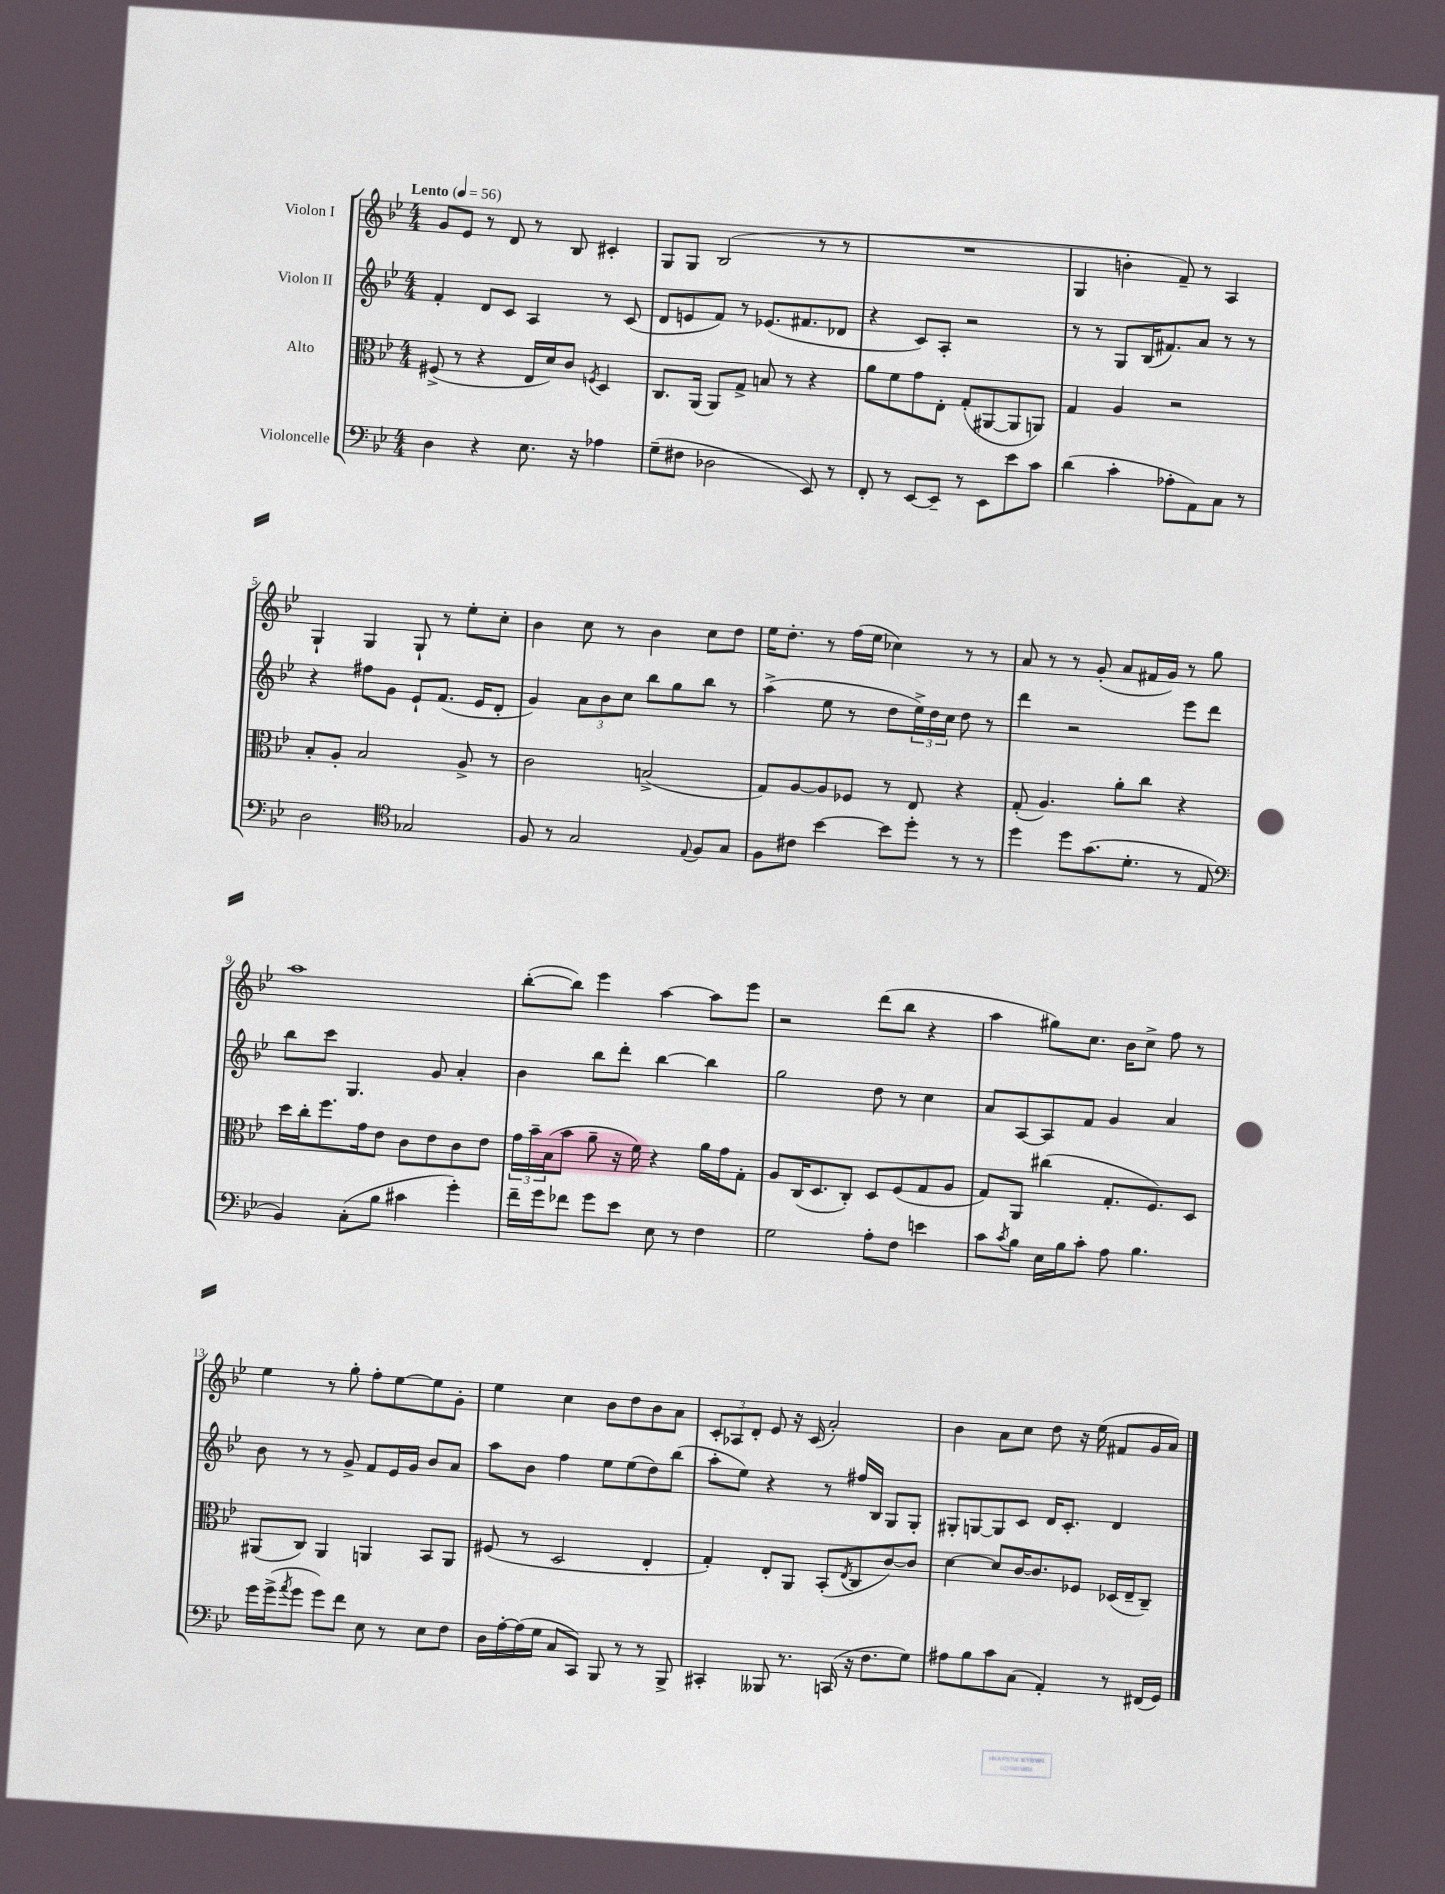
<<
\new StaffGroup <<
\new Staff = "s0" \with { instrumentName = "Violon I" } {
    \clef treble \key bes \major \numericTimeSignature \time 4/4 \tempo "Lento" 4 = 56
    g'8 ees'8 r8 d'8 r8 bes8 cis'4-. |
    g8 g8 bes2( r8 r8 |
    R1 |
    g4 b'4-. f'8--) r8 a4 |
    g4-! g4 g8-! r8 ees''8-. c''8-. |
    bes'4 c''8 r8 bes'4 c''8 d''8 |
    ees''16 d''8.-. r8 f''16( ees''16 ces''4) r8 r8 |
    a'8 r8 r8 g'8-.( a'8 fis'16 g'16) r8 g''8 |
    a''1 |
    bes''8~-.( bes''8) ees'''4 a''4~ a''8 ees'''8 |
    r2 d'''8( bes''8 r4 |
    a''4 gis''8) c''8. bes'16 c''8-> f''8 r8 |
    ees''4 r8 g''8-. f''8-. ees''8~ ees''8 g'8-. |
    ees''4 c''4 bes'8 d''8 bes'8 a'8 |
    \tuplet 3/2 { c'8-. aes8 d'8-. } ees'8 r16 c'16( a'2-.) |
    bes'4 a'8 c''8 d''8 r16 ees''16( fis'8 g'16 a'16) \bar "|." |
}
\new Staff = "s1" \with { instrumentName = "Violon II" } {
    \clef treble \key bes \major \numericTimeSignature \time 4/4
    f'4-. d'8 c'8 a4 r8 c'8( |
    d'8 e'8 f'8) r8 ees'8.( fis'8. des'8 |
    r4 c'8) a8-. r2 |
    r8 r8 g8 bes16( fis'8.) a'8 r8 r8 |
    r4 fis''8 g'8 ees'8-! f'8.( ees'16 d'8-. |
    g'4) \tuplet 3/2 { a'8 bes'8 c''8 } bes''8 g''8 bes''8 r8 |
    a''4->( ees''8 r8 d''8 \tuplet 3/2 { ees''16->) d''16 c''16 } d''8 r8 |
    d'''4 r2 ees'''8 d'''8 |
    bes''8 c'''8 g4. g'8 a'4-. |
    bes'4 bes''8 d'''8-. bes''4~ bes''4 |
    g''2 d''8 r8 c''4 |
    a'8 a8~ a8 f'8 g'4 a'4 |
    bes'8 r8 r8 g'8-> f'8 ees'16 g'16 bes'8 a'8 |
    a''8 bes'8 f''4 ees''8 ees''8( d''8) bes''8( |
    a''8-. ees''8) r4 r8 fis''16 bes16 g8 g8-. |
    gis8-. g8~ g8 c'8 d'16 c'8.-. d'4 \bar "|." |
}
\new Staff = "s2" \with { instrumentName = "Alto" } {
    \clef alto \key bes \major \numericTimeSignature \time 4/4
    fis8->( r8 r4 ees16 d'16) c'8 \acciaccatura { f8 } d4 |
    c8. a,16( a,8) g8-> b8 r8 r4 |
    a'8 f'8 g'8 ees8-. g8-.( ais,8~ ais,8 a,8) |
    g4 a4 r2 |
    bes8-. a8-. bes2 a8-> r8 |
    c'2 b2->( |
    g8) a8~ a8 fes8 r8 ees8 r4 |
    g8-.( a4.) a'8-. c''8 r4 |
    d''16 c''16-. f''8. g'16 ees'8 c'8 ees'8 c'8 ees'8 |
    \tuplet 3/2 { g'16 bes'16-- bes16( } bes'8 a'8-- r16 f'16) r4 a'16 g'16 g8-. |
    a8 c16( d8. c8-.) d8 f8( g8 a8 |
    g8) a,8 cis''4( g8.-. f8.) d8 |
    ais,8( c8) ais,4 a,4 bes,8 a,8 |
    fis8( r8 d2 ees4-. |
    g4-.) ees8-. a,8 bes,8-.( \acciaccatura { ees8 } c8 c'8~) c'8 |
    d'4~ d'8 c'16~ c'8. fes8 des16( ees16-- c8--) \bar "|." |
}
\new Staff = "s3" \with { instrumentName = "Violoncelle" } {
    \clef bass \key bes \major \numericTimeSignature \time 4/4
    d4 r4 ees8. r16 aes4 |
    g8--( fis8 des2 ees,8) r8 |
    f,8-. r8 ees,8~ ees,8-- r8 ees,8 ees'8 c'8 |
    d'4( c'4-. aes8-. a,8) c8 r8 |
    d2 \clef tenor ges2 |
    f8 r8 g2 \appoggiatura { ees8 } f8 g8 |
    f8 cis'8 bes'4~ bes'8 d''8-. r8 r8 |
    d''4 d''8 g'8.( d'8.-. r8 ees8 |
    \clef bass bes,4) c8-.( bes8 cis'4 g'4-.) |
    f'16-- g'16 fes'8 g'8 ees'8 ees8 r8 f4 |
    g2 a8-. f8 e'4 |
    c'8 \acciaccatura { c'8 } bes8 ees16 bes16 c'8-. a8 bes4. |
    g'16 g'16->( \acciaccatura { a'8 } g'8 g'8) f'8 ees8 r8 ees8 f8 |
    d16 a16~-. a16( g16 c8 c,8) bes,,8 r8 r8 bes,,8-> |
    cis,4-. beses,,8 r8. c,16( r16 f8. g8) |
    ais8 bes8 c'8 c8( a,4-.) r8 fis,16( g,16) \bar "|." |
}
>>
>>
